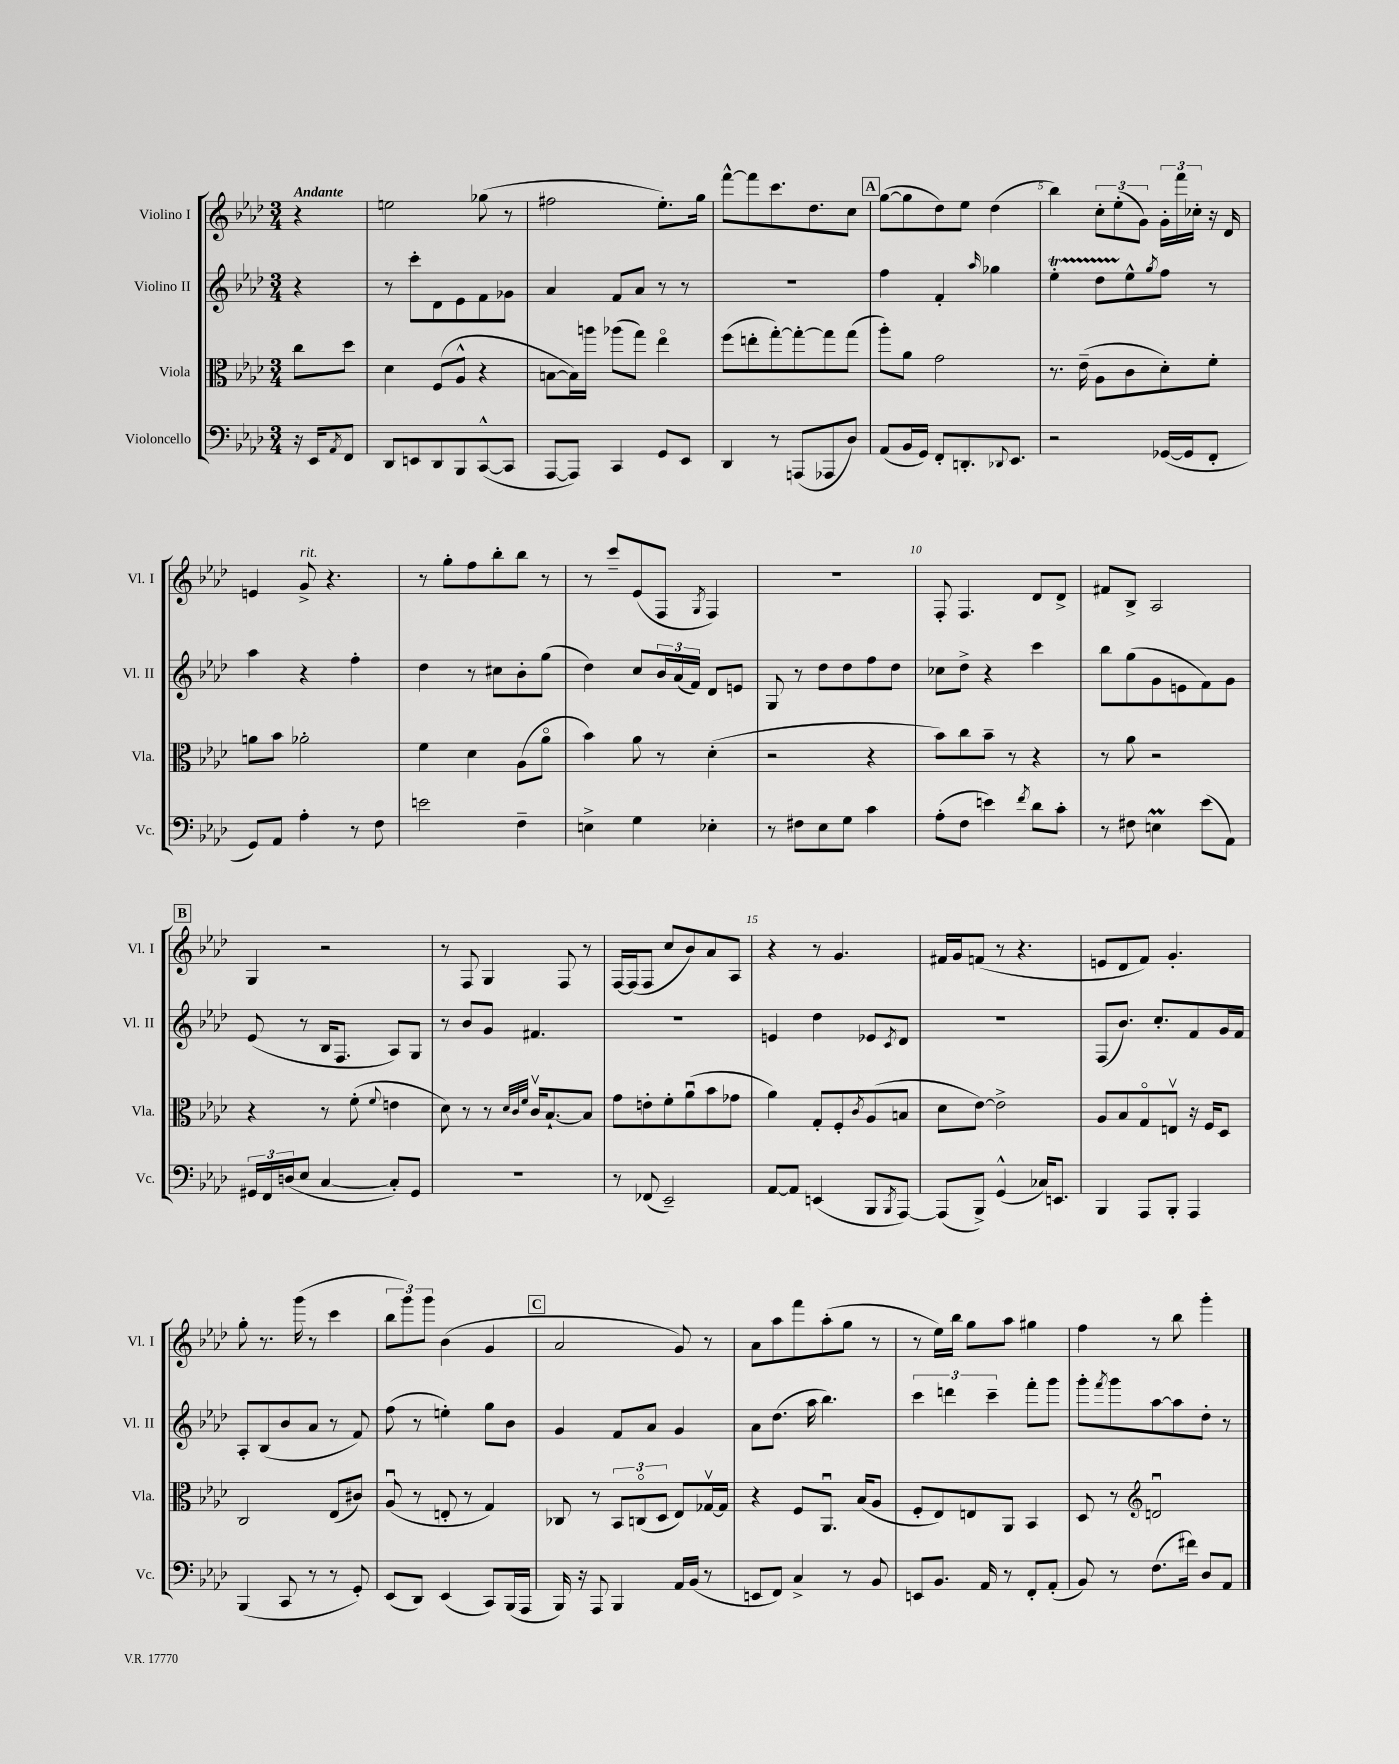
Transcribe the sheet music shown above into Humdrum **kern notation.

**kern	**kern	**kern	**kern
*staff4	*staff3	*staff2	*staff1
*clefF4	*clefC3	*clefG2	*clefG2
*k[b-e-a-d-]	*k[b-e-a-d-]	*k[b-e-a-d-]	*k[b-e-a-d-]
*M3/4	*M3/4	*M3/4	*M3/4
16r	8cc	4r	4r
16EE-	.	.	.
8qAA-	.	.	.
8FF	8dd-	.	.
=	=	=	=
8DD-	4d-	8r	2ee
8EE	.	8ccc'	.
8DD-	(8F	8d-	.
8BBB-	8A-^^	8e-	.
([8CC^^	4r	8f	(8gg-
8CC]	.	8g-	8r
=	=	=	=
[8AAA-	[8B	4a-	2ff#
8AAA-])	16B])	.	.
.	16aa	.	.
4CC	(8aa-	8f	.
.	8gg)	8a-	.
8GG	4ee-o	8r	8.ee-')
8EE-	.	8r	.
.	.	.	16gg
=	=	=	=
4DD-	(8ff	2.r	[8fff^^
.	8ee'	.	8fff]
8r	[8gg')	.	8.ccc
(8AAA	8gg'_	.	.
.	.	.	8.dd-
8AAA-	8gg]	.	.
8D-)	(8gg	.	8cc
=	=	=	=
(8AA-	8aa-')	4ff	([8gg
16BB-	8a-	.	8gg]
16GG)	.	.	.
8FF'	2g	4f'	8dd-)
8.DD'	.	.	8ee-
.	.	16qqaa-	.
.	.	4gg-	(4dd-
8qqDD-	.	.	.
8.EE-	.	.	.
=	=	=	=
2r	8.r	4ee-'	4bb-)
.	(16e-~	.	.
.	8A-	8dd-	12cc'
.	.	.	(12ee-'
.	8c	8ee-^^	.
.	.	.	12g)
.	.	8qgg	.
([16GG-	8d-')	8ff	24g'
.	.	.	24fff
16GG-]	.	.	.
.	.	.	24cc-'
8FF'	8f'	8r	16r
.	.	.	16d-
=	=	=	=
8GG)	8a	4aa-	4e
8AA-	8b-	.	.
4A-'	2a-'	4r	8g^
.	.	.	4.r
8r	.	4ff'	.
8F	.	.	.
=	=	=	=
2e	4f	4dd-	8r
.	.	.	8gg'
.	4d-	8r	8ff
.	.	8cc#	8bb-'
4F~	(8A-	8b-'	8bb-
.	8a-o	(8gg	8r
=	=	=	=
4E^	4b-)	4dd-)	8r
.	.	.	8ccc~
4G	8a-	8cc	(8e-
.	8r	24b-	8F
.	.	(24a-	.
.	.	24f)	.
.	.	.	8qG
4E-'	(4d-'	8d-	4F)
.	.	8e	.
=	=	=	=
8r	2r	8G	2.r
8F#	.	8r	.
8E-	.	8dd-	.
8G	.	8dd-	.
4c	4r	8ff	.
.	.	8dd-	.
=	=	=	=
(8A-'	8b-)	8cc-	8F'
8F	8cc	8dd-^	4.F
4e)	8b-~	4r	.
.	8r	.	.
8qf	.	.	.
8d-	4r	4ccc	8d-
8c'	.	.	8d-^
=	=	=	=
8r	8r	8bb-	8f#
8F#	8a-	(8gg	8B-^
4E	2r	8g	2A-
.	.	8e	.
(8e-	.	8f)	.
8AA-)	.	8g	.
=	=	=	=
24GG#	4r	(8e-	4G
24FF	.	.	.
(24D	.	.	.
8E-	.	8r	.
[4C	8r	16B-	2r
.	.	8.F	.
.	(8f'	.	.
.	8qqf	.	.
8C'])	4e	8A-)	.
8GG#	.	8G	.
=	=	=	=
2.r	8d-)	8r	8r
.	8r	8b-	8F
.	8r	8g	4G
.	32qqd-	.	.
.	32qqc	.	.
.	32qqf	.	.
.	16cv	4.f#	.
.	[8.B-`	.	.
.	.	.	8F
.	8B-]	.	8r
=	=	=	=
8r	8g	2.r	[16F
.	.	.	(16F]
(8FF-	8e'	.	8F
2EE-~)	8f'	.	8cc
.	(8a-u	.	8b-)
.	8b-	.	8a-
.	8g-	.	8A-
=	=	=	=
[8AA-	4a-)	4e	4r
8AA-]	.	.	.
(4EE	8G'	4dd-	8r
.	8F'	.	4.g
.	8qc	.	.
8BBB-	(8A-	8e-	.
8qBBB-	.	8qc	.
[8AAA-)	8B	8d-	.
=	=	=	=
(8AAA-]	8d-	2.r	16f#
.	.	.	16g
8BBB-^)	[8e-)	.	(8f
(4GG^^	2e-^]	.	8r
.	.	.	4.r
16C-)	.	.	.
8.EE	.	.	.
=	=	=	=
4BBB-	8A-	(8F	8e
.	8B-	8.b-)	8d-
8AAA-	8Go	.	8f)
.	.	8.cc'	.
8BBB-'	8Ev	.	4.g'
4AAA-	16r	8f	.
.	16F	.	.
.	8D-	16g	.
.	.	16f	.
=	=	=	=
(4BBB-	2C	8A-'	8gg'
.	.	(8B-	8.r
8CC	.	8b-	.
.	.	.	(16ggg
8r	.	8a-	8r
8r	(8E-	8r	4ccc
8GG')	8c#)	8f)	.
=	=	=	=
(8EE-	(8A-u	(8ff	12bb-
.	.	.	12ggg)
8DD-)	8r	8r	.
.	.	.	12ggg
(4EE-	8E'	4ee')	(4b-
.	8r	.	.
8CC)	4G)	8gg	4g
(16BBB-	.	8b-	.
16AAA-	.	.	.
=	=	=	=
16BBB-)	8C-	4g	2a-
16r	.	.	.
8AAA-	8r	.	.
4BBB-	12BB-	8f	.
.	(12Co	.	.
.	.	8a-	.
.	12D-	.	.
16AA-	8E-)	4g	8g)
(16BB-	.	.	.
8r	[16G-v	.	8r
.	16G-]	.	.
=	=	=	=
8EE	4r	8a-	8a-
8FF)	.	(8.dd-	8aa-
4C^	8F	.	8fff
.	.	16aa-	.
.	8.AA-u	4.bb-)	(8aa-'
8r	.	.	8gg
.	(16B-	.	.
8BB-	8A-	.	8r
=	=	=	=
8EE	8F'	6ccc	8r
8.BB-	8E-)	.	16ee-)
.	.	6ddd	.
.	.	.	16bb-
.	8E	.	8gg
16AA-	.	.	.
.	.	6ccc~	.
8r	8AA-	.	8aa-
8FF'	4BB-	8fff'	4gg#
(8AA-'	.	8ggg	.
=	=	=	=
8BB-)	8D-	8ggg'	4ff
.	.	8qfff	.
8r	8r	8ggg	.
*	*clefG2	*	*
(8.F	2du	[8aa-	8r
.	.	8aa-]	8bb-
16f#)	.	.	.
8D-	.	8dd-'	4ggg'
8AA-	.	8r	.
==	==	==	==
*-	*-	*-	*-
